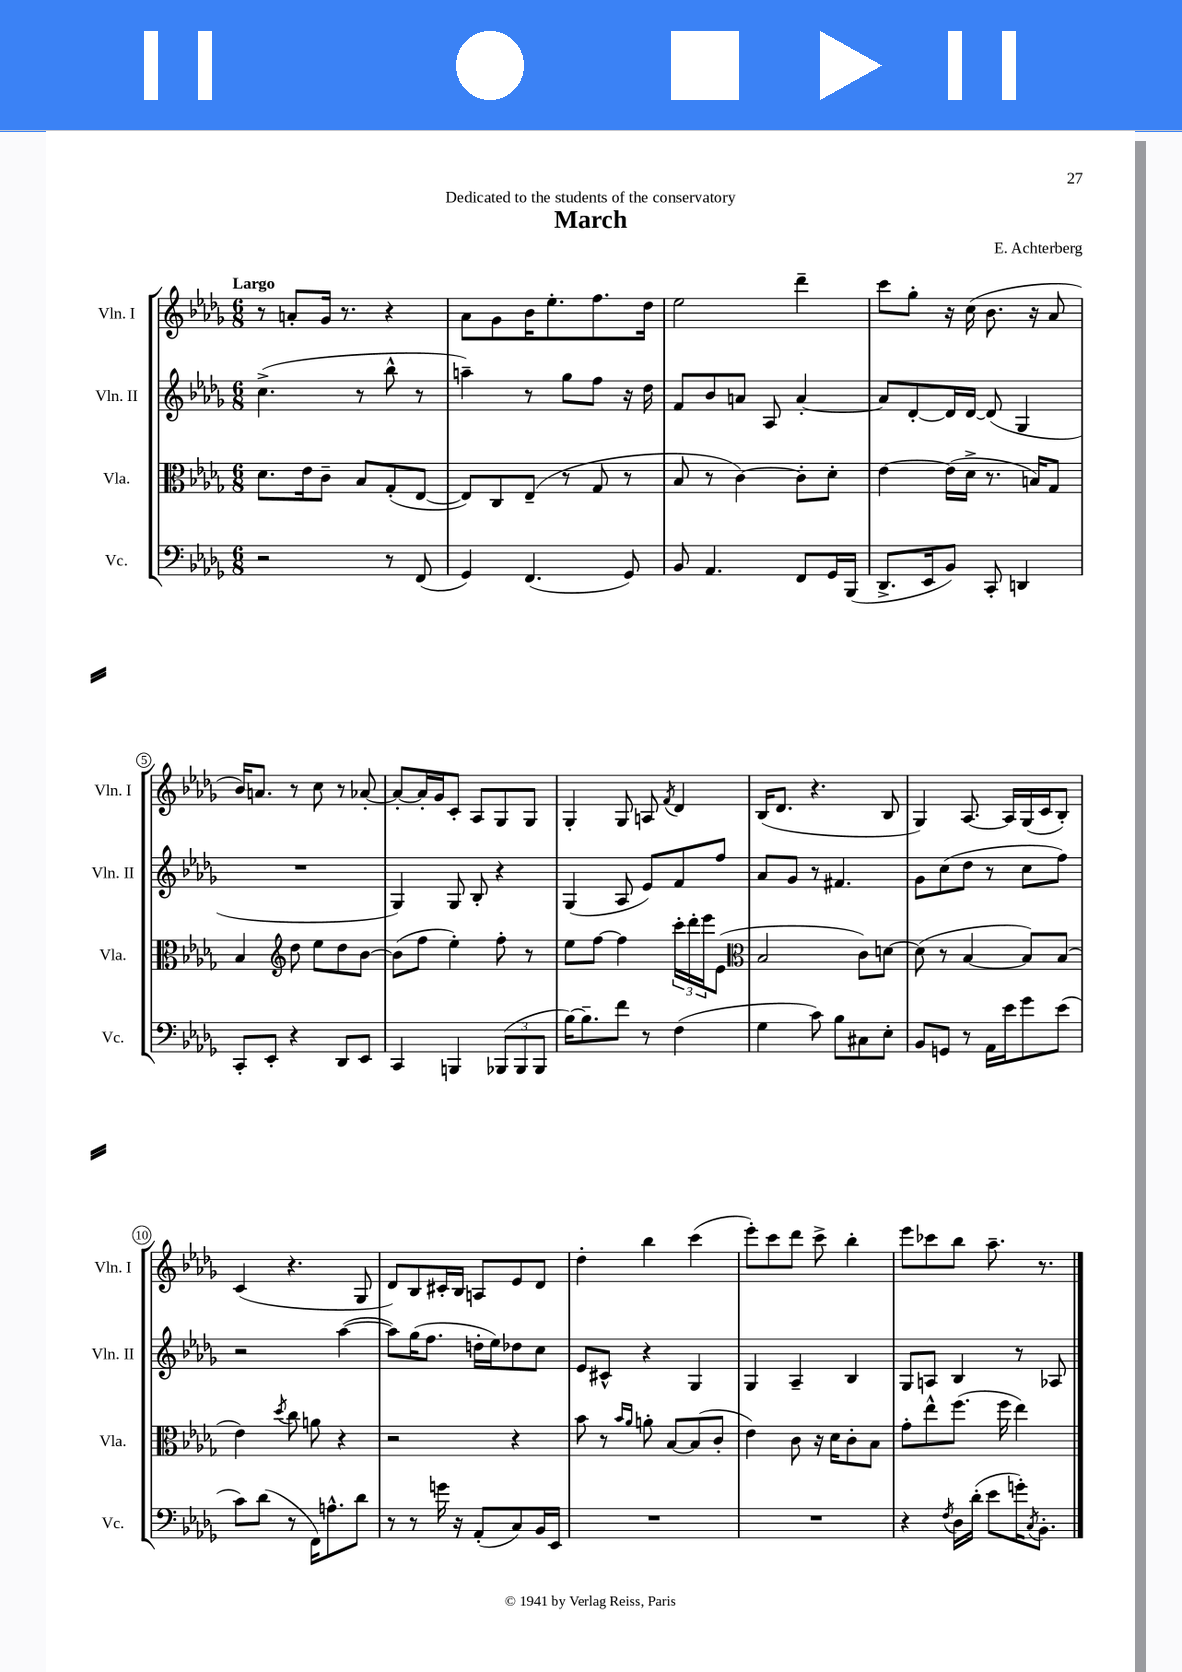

**kern	**kern	**kern	**kern
*part4	*part3	*part2	*part1
*staff4	*staff3	*staff2	*staff1
*I"Vc.	*I"Vla.	*I"Vln. II	*I"Vln. I
*I'Vc.	*I'Vla.	*I'Vln. II	*I'Vln. I
*clefF4	*clefC3	*clefG2	*clefG2
*k[b-e-a-d-g-]	*k[b-e-a-d-g-]	*k[b-e-a-d-g-]	*k[b-e-a-d-g-]
*M6/8	*M6/8	*M6/8	*M6/8
=1	=1	=1	=1
!	!	!	!LO:TX:a:B:t=Largo
2r	8.d-\L	(4.cc^\	8r
.	.	.	8an'/L
.	16e-\k	.	.
.	8c~\J	.	16g-/Jk
.	.	.	8.r
.	8B-/L	8r	.
8r	(8G-'/	8bb-^^\	4r
(8FF/	[8E-/J	8r	.
=2	=2	=2	=2
4GG-/)	8E-/L])	4aan~\)	8a-\L
.	8C/	.	8g-\
(4.FF/	(8E-~/J	8r	16b-\K
.	.	.	8.ee-'\
.	8r	8gg-\L	.
.	8G-/	8ff\J	8.ff\
8GG-/)	8r	16r	.
.	.	16dd-\	16dd-\Jk
=3	=3	=3	=3
8BB-/	8B-/	8f/L	2ee-\
4.AA-/	8r	8b-/	.
.	[4c\)	8an/J	.
.	.	8A-/	.
8FF/L	8c'\L]	[4a'/	4ddd-~\
16GG-/L	8d-'\J	.	.
(16BBB-/JJ	.	.	.
=4	=4	=4	=4
8.DD-^/L	[4e-\	8a/L]	8ccc\L
.	.	[8d-'/	8gg-'\J
16EE-/k	.	.	.
8BB-/J)	(16e-\LL]	16d-/L]	16r
.	16d-^\JJ	[16d-/JJ	(16cc\
8CC'/	8.r	(8d-/]	8.b-\
4DDn/	.	4G-/	.
.	16Bn/KL)	.	16r
.	8G-/J	.	8a-/
!!LO:LB:g=z
=5	=5	=5	=5
8CC'/L	4B-/	2.r	16b-/KL)
.	.	.	8.an/J
8EE-'/J	.	.	.
*	*clefG2	*	*
4r	8dd-\	.	8r
.	8ee-\L	.	8cc\
8DD-/L	8dd-\	.	8r
8EE-/J	[8b-\J	.	[8a-X'/
=6	=6	=6	=6
4CC/	(8b-\L]	4G-/)	8a-'/L_
.	8ff\J	.	16a-'/L]
.	.	.	16g-/J
4BBBn/	4ee-'\)	8G-/	8c'/J
.	.	8B-'/	8A-/L
(12BBB-X/L	8ff'\	4r	8G-/
12BBB-/	.	.	.
.	8r	.	8G-/J
12BBB-/J	.	.	.
=7	=7	=7	=7
[16B-\KL)	8ee-\L	(4G-/	4G-'/
8.B-~\]	.	.	.
.	[8ff\J	.	.
8f\J	4ff\]	8A-/	8G-/
8r	.	8e-/L)	8An/
.	.	.	8qf/
(4F\	24ccc'\LL	8f/	4d-/
.	24ddd-'\	.	.
.	24eee-\J	.	.
.	(8e-\J	8ff/J	.
=8	=8	=8	=8
*	*clefC3	*	*
4G-\	2B-/	8a-/L	(16B-/KL
.	.	.	8.d-/J
.	.	8g-/J	.
8c\)	.	8r	4.r
8B-\L	.	4.f#X/	.
8C#X\	8c\L)	.	.
8E-'\J	[8dn\J	.	8B-/
=9	=9	=9	=9
8BB-/L	(8d\]	8g-\L	4G-/)
8GGn/J	8r	(8cc\	.
8r	[4B-/	8dd-\J	[8.A-/
16AA-\LL	.	8r	.
16e-\J	.	.	16A-/LL]
8g-\	8B-/L])	8cc\L	(16G-/
.	.	.	16c/J
(8e-\J	(8B-/J	8ff\J)	8B-'/J)
!!LO:LB:g=z
=10	=10	=10	=10
8c\L)	4e-\)	2r	(4c/
(8d-\J	.	.	.
.	8qdd-/	.	.
8r	8cc\	.	4.r
16FF\KL)	8an\	.	.
8.An^^\	.	.	.
.	4r	([4aa-\	.
8d-\J	.	.	8G-/
=11	=11	=11	=11
8r	2r	8aa-\L])	8d-/L)
8r	.	(16gg-\K	8B-/
.	.	8.ff\J	.
16gn\	.	.	16c#X'/L
16r	.	.	16B-/JJ
(8AA-'/L	.	16ddn'\LL	8An/L
.	.	16ee-\J)	.
8C/)	4r	8dd-X\	8e-/
16BB-/L	.	8cc\J	8d-/J
16EE-/JJ	.	.	.
=12	=12	=12	=12
2.r	8b-\	8e-/L	4dd-'\
.	8r	8c#X^^/J	.
.	16qqb-/LL	.	.
.	16qqa-/JJ	.	.
.	8an'\	4r	4bb-\
.	[8B-/L	.	.
.	(8B-/]	4G-/	(4ccc\
.	8c'/J	.	.
=13	=13	=13	=13
2.r	4e-\)	4G-/	8eee-'\L)
.	.	.	8ccc\
.	8c\	4A-~/	8ddd-\J
.	16r	.	8ccc^\
.	16d-\KL	.	.
.	8c'\	4B-/	4bb-'\
.	8B-\J	.	.
=14	=14	=14	=14
4r	8g-'\L	8G-/L	8eee-\L
.	8ee-^^\	8An/J	8ccc-X\
8qF/	.	.	.
16D-\LL	(8.ff\J	4B-/	8bb-\J
(16d-'\JJ	.	.	.
8e-\L	.	.	8.aa-~\
.	16ff\	.	.
16gn'\K)	4ee-\)	8r	.
8qC/	.	.	.
8.BB-'\J	.	.	8.r
.	.	8A-X/	.
==	==	==	==
*-	*-	*-	*-
